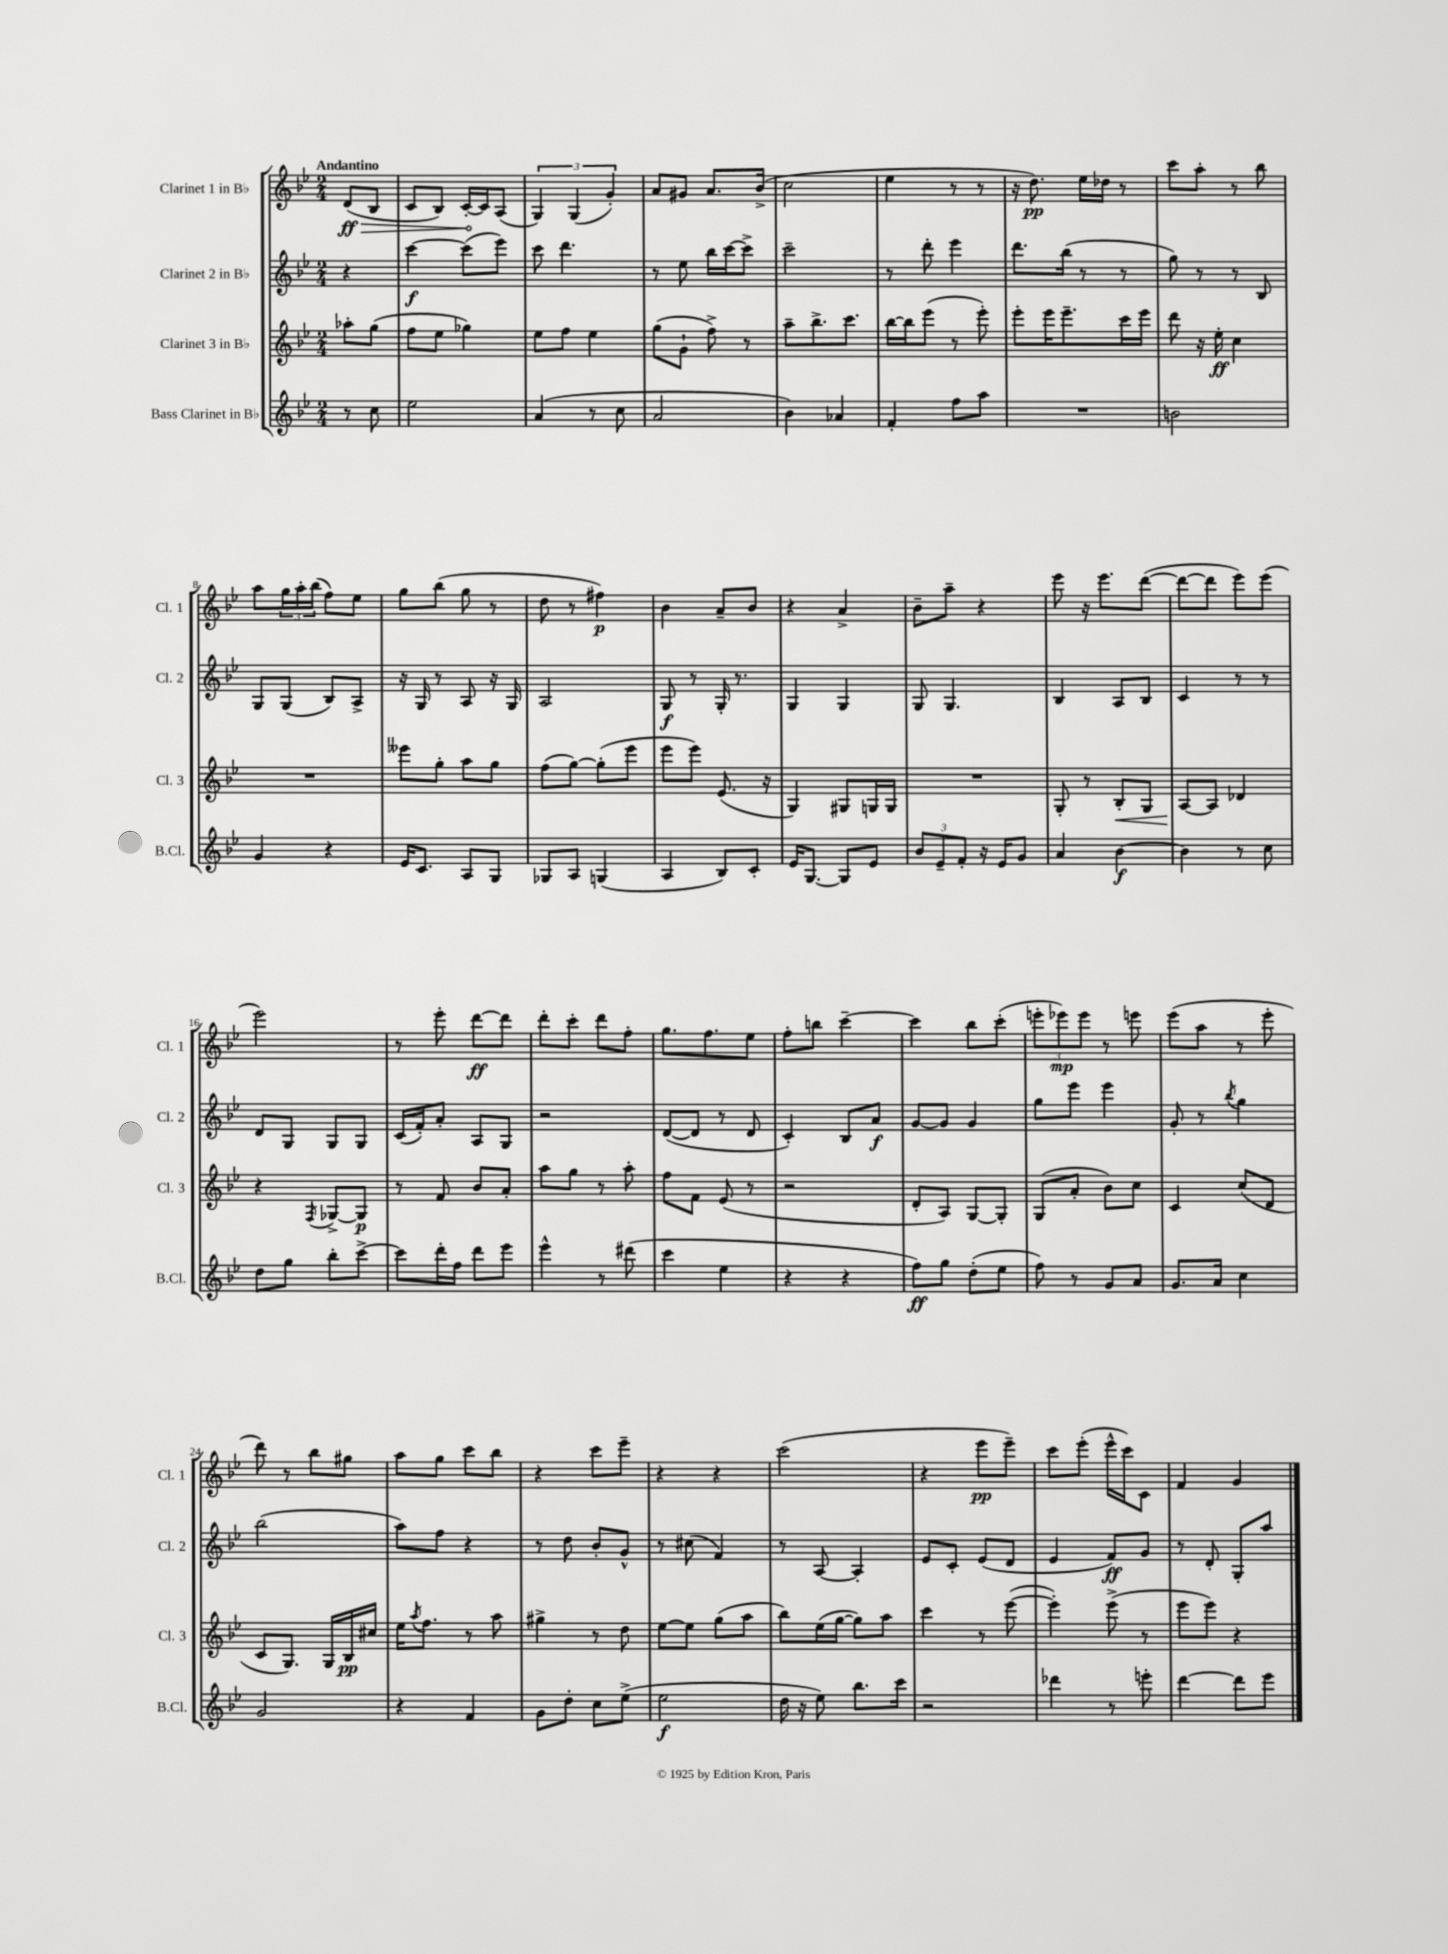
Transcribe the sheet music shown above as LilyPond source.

<<
\new StaffGroup <<
\new Staff = "s0" \with { instrumentName = "Clarinet 1 in Bb" shortInstrumentName = "Cl. 1" } {
    \clef treble \key bes \major \numericTimeSignature \time 2/4 \partial 4 \tempo "Andantino"
    \once \override Hairpin.circled-tip = ##t d'8\ff\>( bes8 |
    c'8 bes8) c'16~-.\! c'16 a8( |
    \tuplet 3/2 { g4) g4( g'4-.) } |
    a'8 gis'8 a'8. bes'16->( |
    c''2 |
    ees''4 r8 r8 |
    r16 d''8.\pp) ees''16 des''16 r8 |
    c'''8 a''8-. r8 bes''8 |
    a''8 \tuplet 3/2 { g''16 a''16-. bes''16( } f''8) ees''8 |
    g''8 bes''8( g''8 r8 |
    d''8 r8 fis''4\p) |
    bes'4 a'8-- bes'8 |
    r4 a'4-> |
    bes'8-- a''8-- r4 |
    ees'''8 r16 ees'''8. d'''8~( |
    d'''8~ d'''8 ees'''8) ees'''8( |
    ees'''2) |
    r8 ees'''8-. d'''8~\ff d'''8 |
    d'''8-. c'''8-. d'''8 f''8-. |
    g''8. f''8. ees''8 |
    f''8-. b''8 c'''4~-- |
    c'''4 bes''8 c'''8-.( |
    \tuplet 3/2 { e'''8-. ees'''8\mp) ees'''8 } r8 e'''8 |
    ees'''8( a''8 r8 ees'''8-. |
    d'''8) r8 bes''8 gis''8 |
    a''8 g''8 c'''8 bes''8 |
    r4 c'''8 ees'''8-- |
    r4 r4 |
    c'''2( |
    r4 ees'''8\pp ees'''8--) |
    c'''8 ees'''8-.( ees'''16-^ c'''16) c'8 |
    f'4 g'4 \bar "|." |
}
\new Staff = "s1" \with { instrumentName = "Clarinet 2 in Bb" shortInstrumentName = "Cl. 2" } {
    \clef treble \key bes \major \numericTimeSignature \time 2/4 \partial 4
    r4 |
    c'''4~\f c'''8( ees'''8) |
    c'''8 d'''4. |
    r8 ees''8 bes''16 c'''16~ c'''8-> |
    c'''2-- |
    r8 d'''8-. ees'''4 |
    d'''8. bes''16( r8 r8 |
    g''8) r8 r8 bes8 |
    g8 g8( bes8) a8-> |
    r16 g16 r8 a8 r16 g16 |
    a2 |
    g8\f r8 g16-. r8. |
    g4 g4 |
    g8 g4. |
    bes4 a8 bes8 |
    c'4 r8 r8 |
    d'8 g8 g8 g8 |
    c'16( f'16-.) a'8-. a8 g8 |
    r2 |
    d'8~( d'8 r8 d'8 |
    c'4-.) bes8 a'8\f |
    g'8~ g'8 g'4 |
    g''8 ees'''8 ees'''4 |
    g'8-. r8 \acciaccatura { bes''8 } g''4 |
    bes''2( |
    a''8) f''8 r4 |
    r8 d''8 bes'8-. g'8-^ |
    r8 cis''8( f'4) |
    r8 a8~ a4-. |
    ees'8 c'8-. ees'8( d'8 |
    ees'4 f'8\ff) g'8 |
    r8 d'8-. g8-. a''8 \bar "|." |
}
\new Staff = "s2" \with { instrumentName = "Clarinet 3 in Bb" shortInstrumentName = "Cl. 3" } {
    \clef treble \key bes \major \numericTimeSignature \time 2/4 \partial 4
    aes''8-. g''8( |
    f''8 ees''8 ges''4) |
    ees''8 f''8 ees''4 |
    g''8( g'8-! f''8->) r8 |
    a''8-- bes''8.-> c'''8. |
    bes''16~ bes''16 ees'''8( r8 ees'''8-.) |
    ees'''8-. ees'''16 ees'''8.-- c'''16 ees'''16 |
    d'''8 r16 ees''16-.\ff c''4 |
    R2 |
    eeses'''8 g''8-. a''8 g''8 |
    f''8( g''8~) g''8-.( ees'''8 |
    ees'''8 ees'''8) ees'8.( r16 |
    g4) gis8 g16 g16 |
    R2 |
    g8-. r8 bes8-.\< g8 |
    a8~\! a8 des'4 |
    r4 \acciaccatura { f8 } ges8~-> ges8\p |
    r8 f'8 bes'8 a'8-. |
    a''8 g''8 r8 a''8-. |
    f''8 f'8 ees'8( r8 |
    r2 |
    d'8-. a8) g8~ g8-. |
    g8( a'8-. bes'8) c''8 |
    c'4 c''8( d'8 |
    c'8 g8.) g16 bes16\pp cis''16 |
    ees''16 \acciaccatura { a''8 } f''8. r8 a''8 |
    gis''4-> r8 d''8 |
    ees''8~ ees''8 g''8( a''8 |
    bes''8) ees''16( g''16~ g''8) a''8 |
    c'''4 r8 ees'''8~( |
    ees'''4-.) ees'''8->( r8 |
    ees'''8 ees'''8) r4 \bar "|." |
}
\new Staff = "s3" \with { instrumentName = "Bass Clarinet in Bb" shortInstrumentName = "B.Cl." } {
    \clef treble \key bes \major \numericTimeSignature \time 2/4 \partial 4
    r8 c''8 |
    ees''2 |
    a'4( r8 c''8 |
    a'2 |
    bes'4) aes'4 |
    f'4-. f''8 a''8 |
    R2 |
    b'2 |
    g'4 r4 |
    ees'16 c'8. a8 g8 |
    ges8 a8 g4( |
    a4 bes8) c'8-. |
    ees'16 g8.~ g8 ees'8 |
    \tuplet 3/2 { bes'8 ees'8-- f'8-. } r16 ees'16 g'8 |
    a'4 bes'4~\f |
    bes'4 r8 c''8 |
    d''8 g''8 bes''8-. c'''8~-> |
    c'''8 d'''16-. f''16 d'''8 ees'''8 |
    ees'''4-^ r8 dis'''8( |
    c'''4 ees''4 |
    r4 r4 |
    f''8\ff) g''8 d''8-.( ees''8 |
    f''8) r8 g'8 a'8 |
    g'8. a'16 c''4 |
    g'2 |
    r4 f'4 |
    g'8 d''8-. c''8 ees''8->( |
    ees''2\f |
    d''16 r16 ees''8) bes''8. c'''16 |
    r2 |
    des'''4 r8 e'''8-. |
    d'''4~ d'''8 ees'''8 \bar "|." |
}
>>
>>
